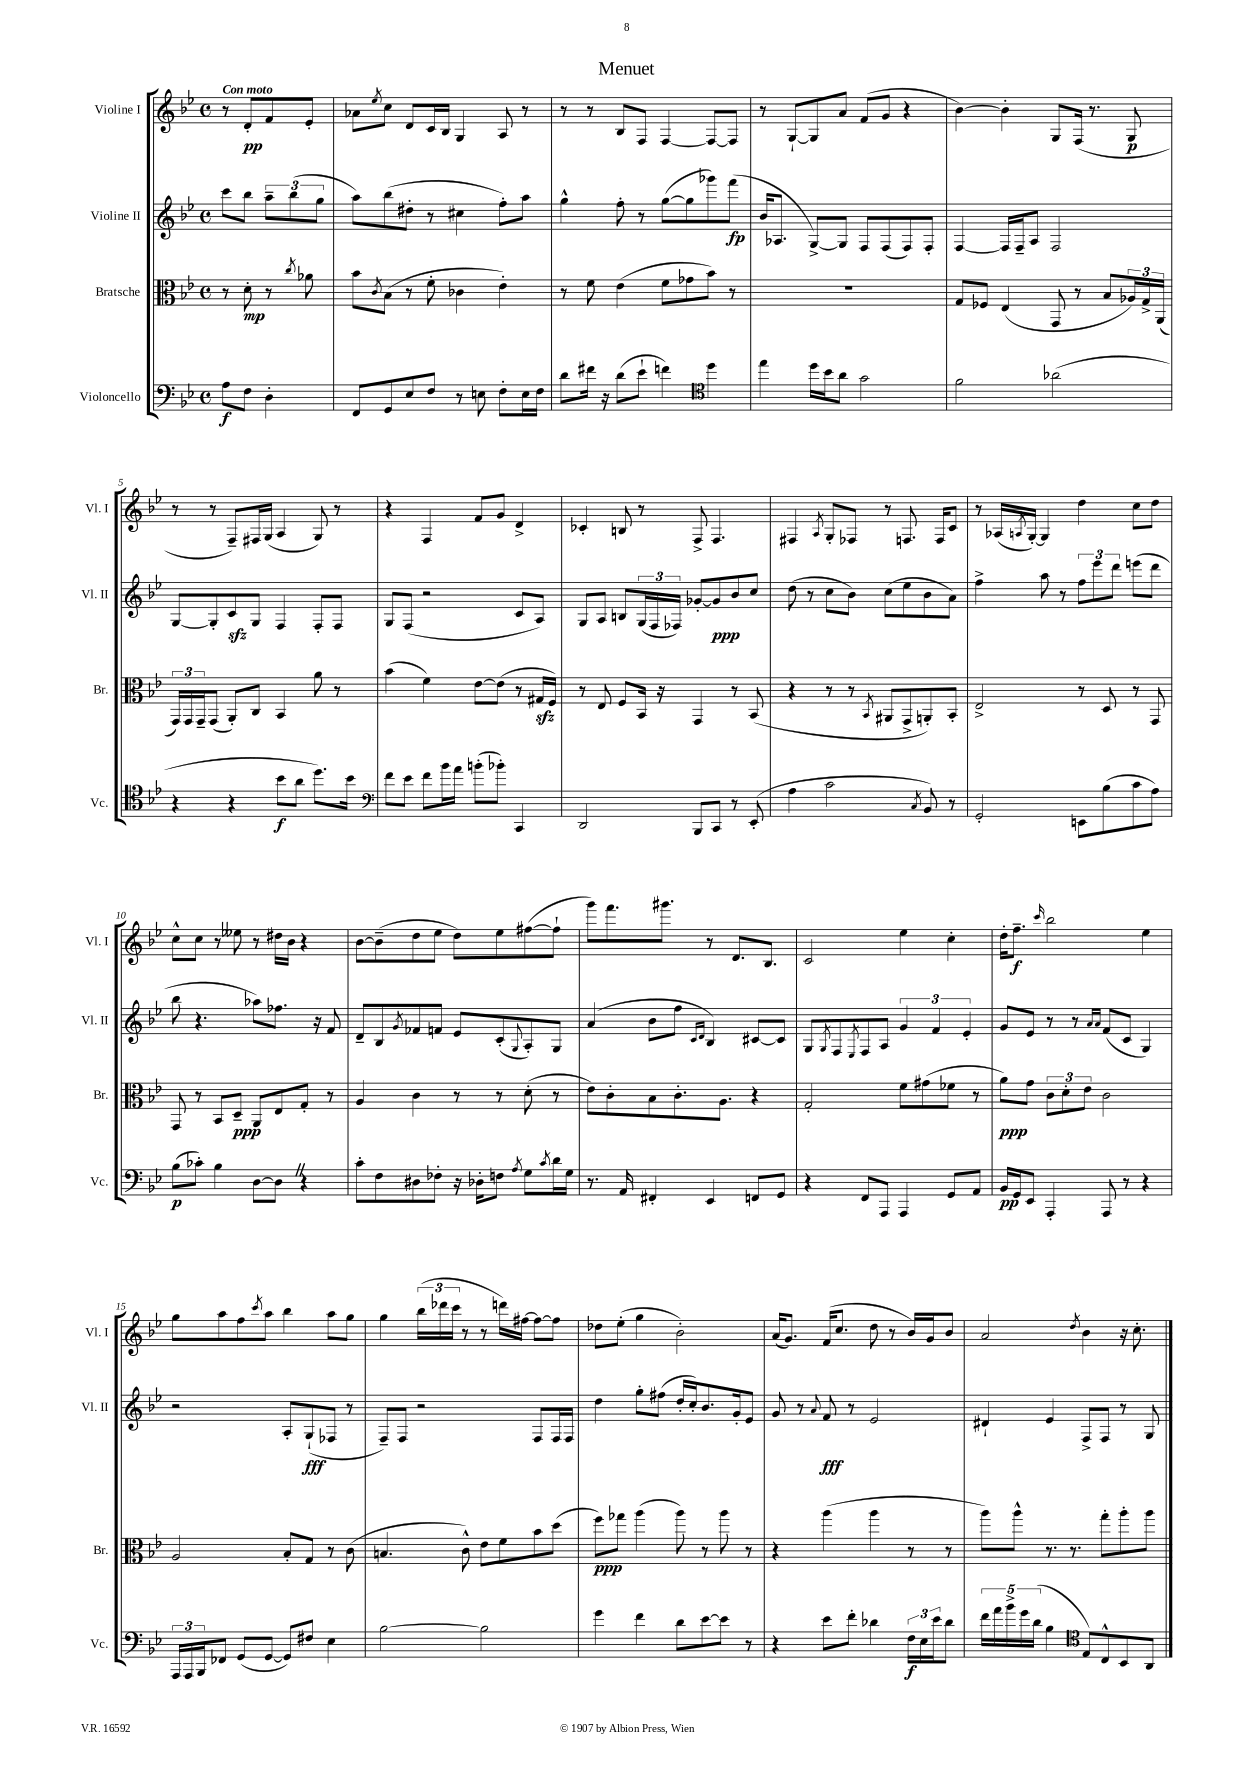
\header { title = "Menuet" }
<<
\new StaffGroup <<
\new Staff = "s0" \with { instrumentName = "Violine I" shortInstrumentName = "Vl. I" } {
    \clef treble \key bes \major \defaultTimeSignature \time 4/4 \partial 2 \tempo "Con moto"
    r8 d'8-.\pp f'8 ees'8-. |
    aes'8 \acciaccatura { ees''8 } c''8 d'8 c'16 bes16 g4 a8 r8 |
    r8 r8 bes8 f8 f4~ f8~ f8 |
    r8 g8~-! g8 a'8 f'8( g'8 r4 |
    bes'4~) bes'4-. g8 f16( r8. g8\p |
    r8 r8 f8--) fis16 g16( a4 g8) r8 |
    r4 f4 f'8 g'8 d'4-> |
    ces'4-. b8 r8 f8-> f4. |
    fis4 \acciaccatura { a8 } g8-. fes8 r8 f8. f16 c'8 |
    r8 aes16( \acciaccatura { a8 } g16~-.) g4 d''4 c''8 d''8 |
    c''8-^ c''8 r8 eeses''8 r8 dis''16 bes'16 r4 |
    bes'8~ bes'8--( d''8 ees''8 d''8) ees''8 fis''8~( fis''8-! |
    g'''8) f'''8. gis'''8. r8 d'8. bes8. |
    c'2 ees''4 c''4-. |
    d''16-. f''8.--\f \grace { c'''16 } bes''2 ees''4 |
    g''8 a''8 f''8 \acciaccatura { c'''8 } a''8 bes''4 a''8 g''8 |
    g''4 \tuplet 3/2 { bes''16( des'''16 c'''16 } r8 r8 d'''16) fis''16~ fis''8~ fis''8 |
    des''8 ees''8-.( g''4 bes'2-.) |
    a'16( g'8.) f'16( c''8. d''8 r8 bes'16) g'16 bes'8 |
    a'2 \acciaccatura { d''8 } bes'4 r16 c''8.-. \bar "|." |
}
\new Staff = "s1" \with { instrumentName = "Violine II" shortInstrumentName = "Vl. II" } {
    \clef treble \key bes \major \defaultTimeSignature \time 4/4 \partial 2
    c'''8 bes''8 \tuplet 3/2 { a''8-- bes''8( g''8 } |
    a''8) bes''8( dis''8-. r8 cis''4 f''8-.) a''8 |
    g''4-^ f''8-. r8 g''8~( g''8 ges'''8) f'''8\fp( |
    bes'16 aes8. g8~->) g8 f8 f8( f8) f8-. |
    f4~ f16 f16-- a8 f2 |
    g8~ g8-. c'8\sfz g8 f4 f8-. f8 |
    g8 f8( r2 c'8 a8) |
    g8 a8 b8 \tuplet 3/2 { g16( f16 fes16) } ges'8~-. ges'8\ppp bes'8 c''8 |
    d''8( r8 c''8 bes'8) c''8( ees''8 bes'8 a'8) |
    f''4-> a''8 r8 \tuplet 3/2 { f''8 ees'''8 d'''8 } e'''8( d'''8 |
    bes''8 r4. aes''8) fes''8. r16 f'8 |
    d'8-- bes8 \acciaccatura { g'8 } fes'8 f'8 ees'8 c'8-.( \appoggiatura { g8 } a8-.) g8 |
    a'4( bes'8 f''8 \grace { c'16 d'16 } bes4) cis'8~ cis'8 |
    g8 \acciaccatura { g8 } f8 \acciaccatura { ees8 } f8 a8 \tuplet 3/2 { g'4 f'4 ees'4-. } |
    g'8 ees'8 r8 r8 \grace { a'16 a'16 } f'8( c'8 g4) |
    r2 a8-. g8-!\fff( fes8 r8 |
    f8--) f8 r2 f8 f16 f16 |
    d''4 g''8-. fis''8( d''16-. c''16-.) bes'8. g'16-. ees'8 |
    g'8 r8 \appoggiatura { a'8 } f'8\fff r8 ees'2 |
    dis'4-! ees'4 f8-> f8 r8 g8 \bar "|." |
}
\new Staff = "s2" \with { instrumentName = "Bratsche" shortInstrumentName = "Br." } {
    \clef alto \key bes \major \defaultTimeSignature \time 4/4 \partial 2
    r8 d'8-.\mp r8 \acciaccatura { c''8 } aes'8 |
    bes'8 \acciaccatura { c'8 } bes8( r8 f'8-. ces'4 ees'4-.) |
    r8 f'8 ees'4( f'8 ges'8 bes'8) r8 |
    R1 |
    g8 fes8 ees4( g,8 r8 bes8 \tuplet 3/2 { aes16) g16-> a,16( } |
    \tuplet 3/2 { g,16) g,16 g,16-- } g,8( a,8-.) c8 bes,4 a'8 r8 |
    bes'4( f'4) ees'8~ ees'8( r8 gis16\sfz f16) |
    r8 ees8 f8 bes,16 r16 g,4 r8 bes,8( |
    r4 r8 r8 \acciaccatura { bes,8 } ais,8 g,8-> a,8-.) bes,8-. |
    ees2-> r8 d8 r8 g,8 |
    g,8 r8 bes,8 d8--\ppp a,8 ees8 g8-. r8 |
    a4 c'4 r8 r8 d'8-.( r8 |
    ees'8) c'8-. bes8 c'8.-. a8. r4 |
    g2-. f'8 gis'8( fes'8 r8 |
    a'8\ppp) g'8 \tuplet 3/2 { c'8 d'8-. ees'8 } c'2 |
    a2 bes8-. g8 r8 c'8( |
    b4. c'8-^) ees'8 f'8 bes'8 d''8( |
    f''8\ppp) ges''8 a''4( a''8) r8 a''8 r8 |
    r4 a''4( a''4 r8 r8 |
    a''8) a''8-^ r8. r8. g''8-. a''8-. a''8 \bar "|." |
}
\new Staff = "s3" \with { instrumentName = "Violoncello" shortInstrumentName = "Vc." } {
    \clef bass \key bes \major \defaultTimeSignature \time 4/4 \partial 2
    a8\f f8 d4-. |
    f,8 g,8 ees8 f8 r8 e8 f8-. e16 f16 |
    d'8 fis'16 r16 d'8( ees'8-! f'4) \clef tenor d''4 |
    ees''4 d''16 bes'16 a'8 g'2 |
    f'2 aes'2( |
    r4 r4 bes'8\f a'8 d''8.) bes'16 |
    \clef bass f'8 ees'8 f'8 bes'16 a'16 b'8-.( bes'8-.) c,4 |
    d,2 bes,,8 c,8 r8 ees,8-.( |
    a4 c'2 \acciaccatura { c8 } bes,8) r8 |
    g,2-. e,8 bes8( c'8 a8) |
    bes8\p( ces'8-.) bes4 d8~ d8 \once \override BreathingSign.text = \markup { \musicglyph "scripts.caesura.straight" } \breathe r4 |
    c'8-. f8 dis8 fes8-. r16 des16-. f8 \acciaccatura { a8 } g8 \acciaccatura { c'8 } d'16 g16 |
    r8. a,16 fis,4-. ees,4 f,8 g,8 |
    r4 f,8 a,,8 a,,4 g,8 a,8 |
    bes,16\pp g,16 ees,8 a,,4-. a,,8 r8 r4 |
    \tuplet 3/2 { a,,16 a,,16 bes,,16 } fes,8 g,8( g,8~ g,8) fis8 ees4 |
    bes2~ bes2 |
    g'4 f'4 d'8 ees'8~ ees'8 r8 |
    r4 ees'8 f'8-. des'4 \tuplet 3/2 { f16\f ees16 ees'16 } des'8 |
    \tuplet 5/4 { f'16 a'16 bes'16-> g'16 d'16( } bes4 \clef tenor ees8) c8-^ bes,8 a,8 \bar "|." |
}
>>
>>
